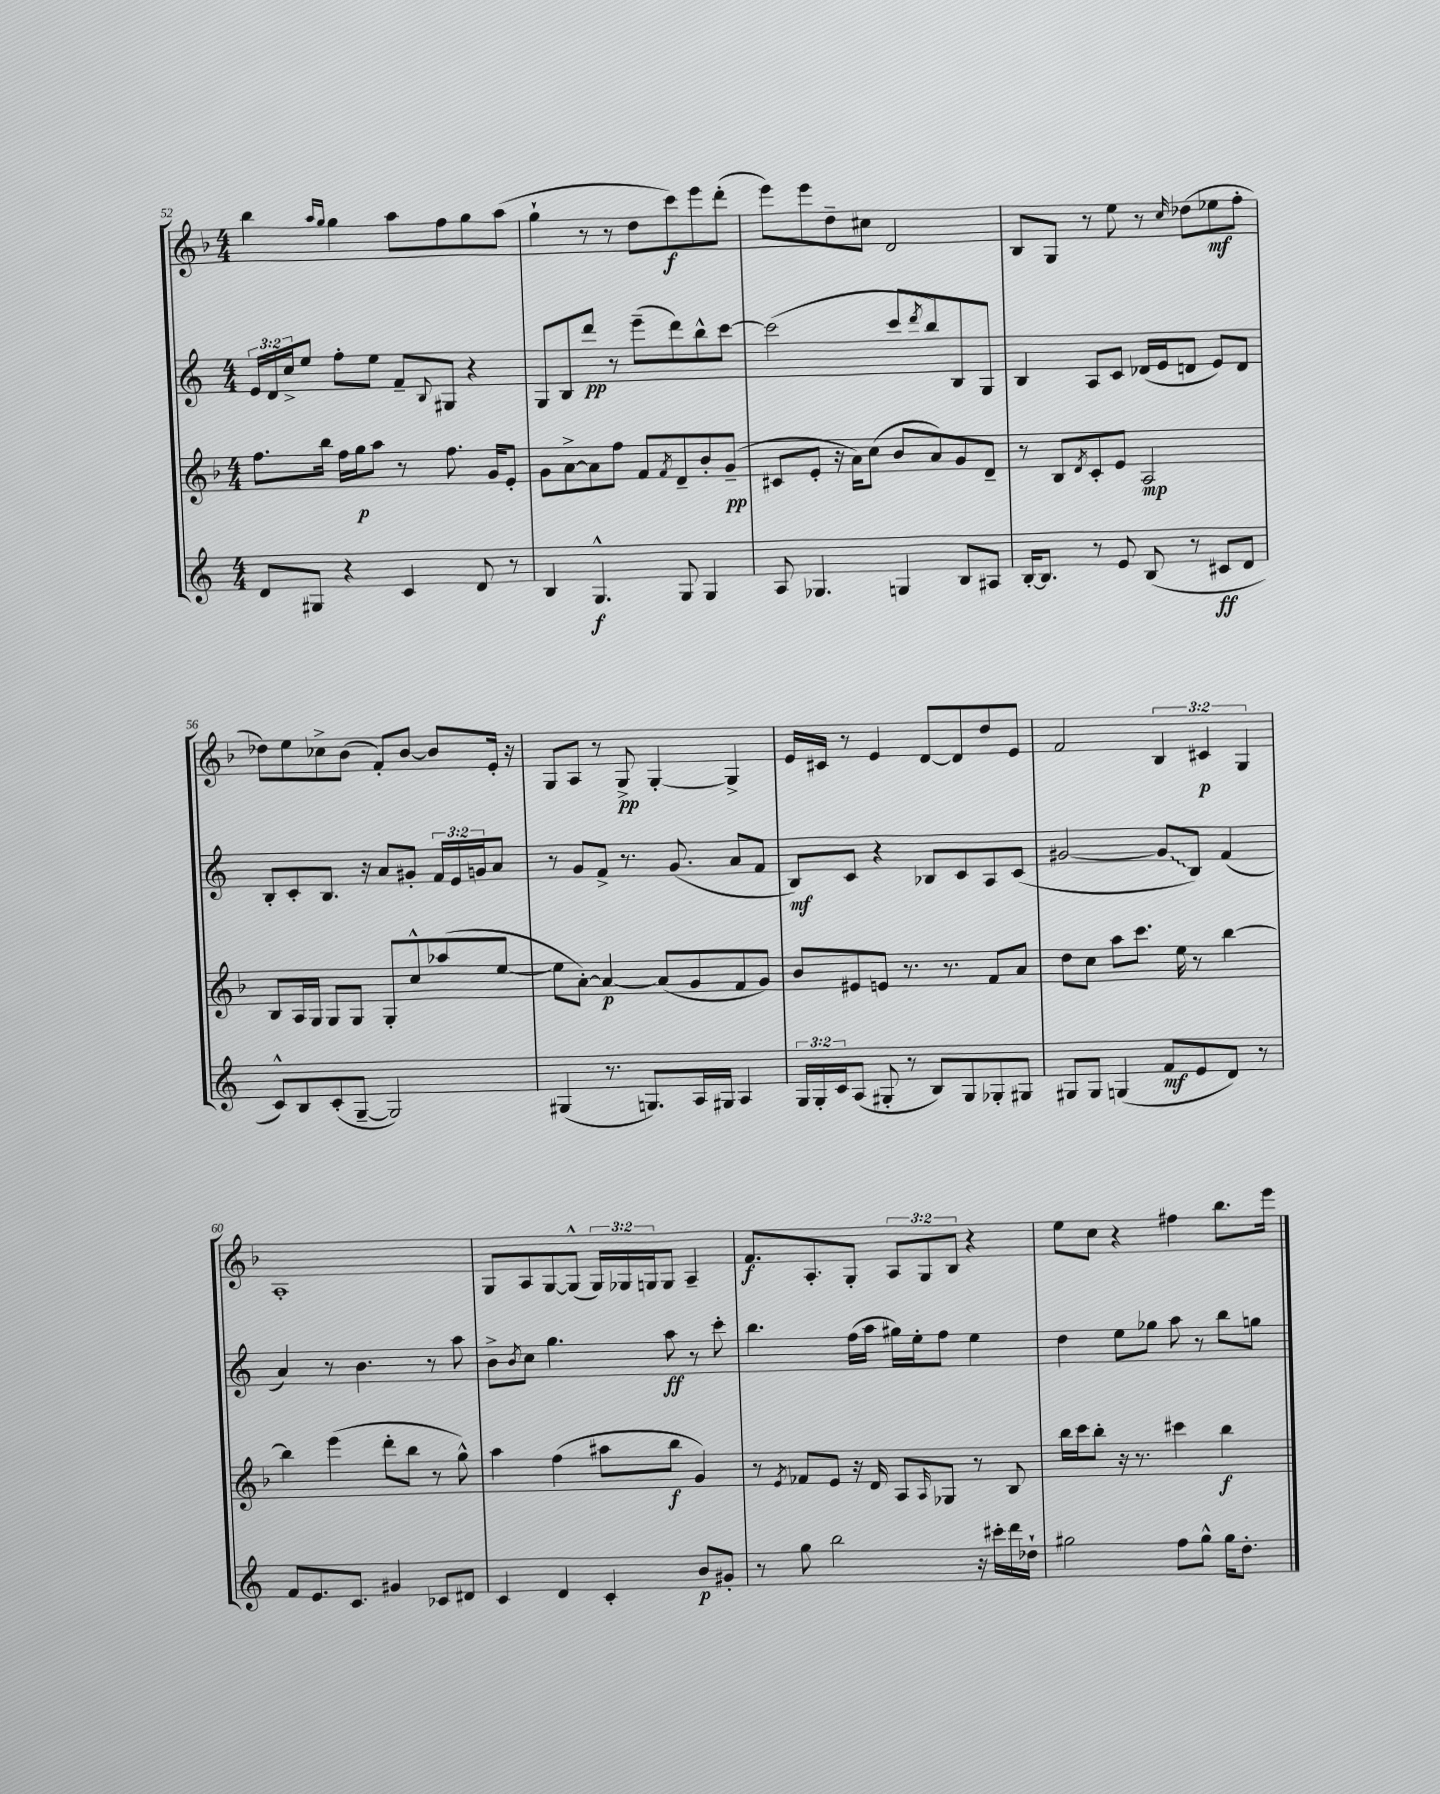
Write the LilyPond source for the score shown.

<<
\new StaffGroup <<
\new Staff = "s0" {
    \clef treble \key f \major \numericTimeSignature \time 4/4 \override Staff.TupletNumber.text = #tuplet-number::calc-fraction-text
    bes''4 \grace { a''16 g''16 } g''4 a''8 f''8 g''8 a''8( |
    g''4-! r8 r8 d''8 c'''8\f) e'''8 d'''8-.( |
    e'''8) e'''8 d''8-- cis''8 d'2 |
    bes8 g8 r8 e''8 r8 \grace { c''16 } des''8( ees''8\mf f''8-. |
    des''8) e''8 ces''8-> bes'8( f'8-.) bes'8~ bes'8 e'16-. r16 |
    g8 a8 r8 g8->\pp g4~-. g4-> |
    e'16 cis'16 r8 e'4 d'8~ d'8 d''8 e'8 |
    f'2 \tuplet 3/2 { bes4 cis'4\p g4 } |
    a1-. |
    g8 a8 g8~ g8-^( \tuplet 3/2 { g16) ges16 g16 } g8 a4-- |
    f'8.\f a8.-. g8-. \tuplet 3/2 { a8 g8 bes8 } r4 |
    e''8 c''8 r4 fis''4 bes''8. e'''16 \bar "|." |
}
\new Staff = "s1" {
    \clef treble \key c \major \numericTimeSignature \time 4/4 \override Staff.TupletNumber.text = #tuplet-number::calc-fraction-text
    \tuplet 3/2 { e'16 d'16 c''16-> } e''8 f''8-. e''8 f'8-- \appoggiatura { b8 } gis8 r4 |
    g8 b8 d'''8\pp r8 e'''8--( d'''8) b''8-^ c'''8~ |
    c'''2( c'''8 \acciaccatura { d'''8 } b''8) b8 g8 |
    b4 a8 c'8 des'16( e'16 d'8 e'8) d'8 |
    b8-. c'8-. b8. r16 a'8 gis'8-. \tuplet 3/2 { f'16 e'16 g'16 } a'8 |
    r8 g'8 f'8-> r8. g'8.( a'8 f'8 |
    b8\mf) c'8 r4 bes8 c'8 a8 c'8( |
    gis'2~ \once \override Glissando.style = #'zigzag gis'8\glissando b8) f'4( |
    a'4) r8 b'4. r8 a''8 |
    b'8-> \acciaccatura { b'8 } c''8 g''4. a''8\ff r8 c'''8-. |
    b''4. f''16( a''16 gis''16) e''16-. f''8 e''4 |
    d''4 e''8 ges''8 a''8 r8 b''8 g''8 \bar "|." |
}
\new Staff = "s2" {
    \clef treble \key f \major \numericTimeSignature \time 4/4
    f''8. bes''16 f''16 g''16\p a''8 r8 f''8. g'16 e'8-. |
    g'8 a'8~-> a'8 f''8 f'8 \acciaccatura { f'8 } d'8-- bes'8-. g'8--\pp( |
    cis'8 e'8-. r16 a'16) c''8( bes'8 a'8) g'8 d'8-- |
    r8 bes8 \acciaccatura { d'8 } c'8-. e'8 a2\mp |
    bes8 a16 g16 g8 g8 g8-. c''8-^ aes''8( e''8~ |
    e''8 a'8~-.) a'4~\p a'8( g'8 f'8 g'8) |
    bes'8 eis'8 e'8 r8. r8. f'8 a'8 |
    d''8 c''8 a''8 c'''8. e''16 r8 bes''4~ |
    bes''4 e'''4( d'''8-. bes''8 r8 g''8-^) |
    a''4 f''4( ais''8 bes''8\f g'4) |
    r8 \acciaccatura { e'8 } fes'8 e'8 r16 d'16 a8 \grace { a16 } ges8 r8 bes8 |
    bes''16 c'''16 bes''8-. r16 r8. cis'''4 bes''4\f \bar "|." |
}
\new Staff = "s3" {
    \clef treble \key c \major \numericTimeSignature \time 4/4 \override Staff.TupletNumber.text = #tuplet-number::calc-fraction-text
    d'8 gis8 r4 c'4 d'8 r8 |
    b4 g4.-^\f g8 g4 |
    a8 ges4. g4 b8 ais8 |
    b16~-. b8. r8 e'8 b8( r8 cis'8\ff d'8 |
    c'8-^) b8 c'8-.( g8~-- g2) |
    gis4( r8. g8.) a16 gis16 a4 |
    \tuplet 3/2 { g16 g16-. c'16 } a8( gis8-. r8 b8) gis8 ges8-. gis8 |
    gis8 gis8 g4( f'8\mf e'8 d'8) r8 |
    f'8 e'8. c'8. gis'4 ces'8 dis'8 |
    c'4 d'4 c'4-. b'8\p gis'8-. |
    r8 g''8 b''2 r16 cis'''16-. d'''16 des''16-! |
    gis''2 f''8 gis''8-^ gis''16 d''8.-. \bar "|." |
}
>>
>>
\layout { \context { \Score currentBarNumber = #52 } }
